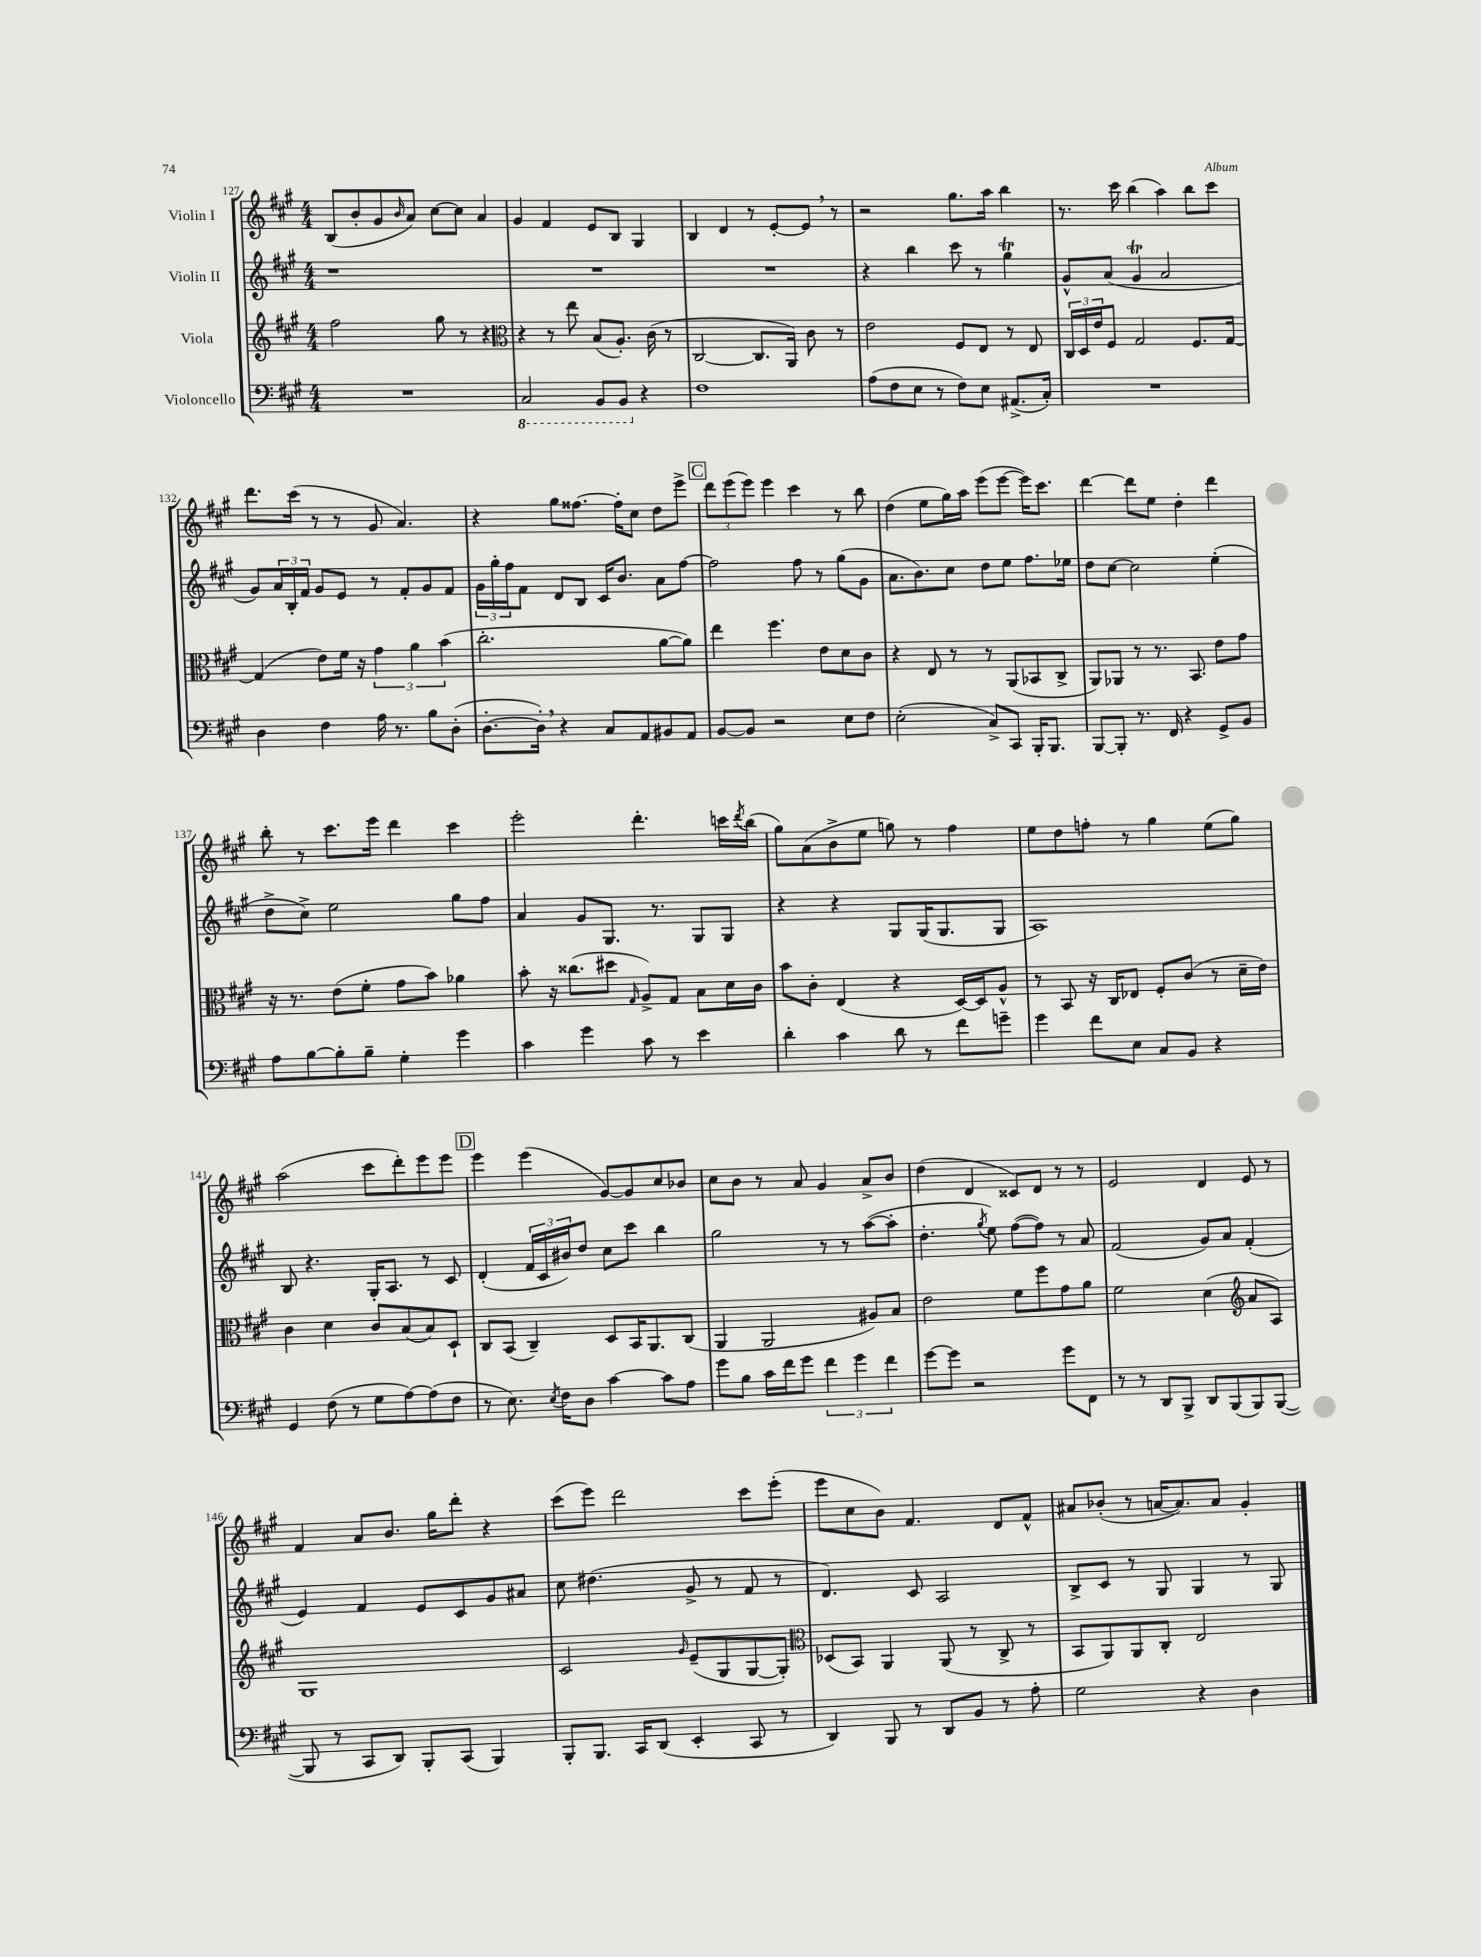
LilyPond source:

<<
\new StaffGroup <<
\new Staff = "s0" \with { instrumentName = "Violin I" } {
    \clef treble \key a \major \numericTimeSignature \time 4/4
    b8( b'8-. gis'8 \grace { b'16 } a'8) cis''8~ cis''8 a'4 |
    gis'4 fis'4 e'8 b8 gis4 |
    b4 d'4 r8 e'8~-. e'8 \breathe r8 |
    r2 gis''8. a''16 b''4 |
    r8. cis'''16 b''4( a''4) b''8 cis'''8 |
    d'''8. cis'''16( r8 r8 gis'8 a'4.) |
    r4 gis''8 fisis''8.~ fisis''16-. cis''8 d''8 e'''8-> |
    \mark \markup { \box "C" } \tuplet 3/2 { d'''8 e'''8( e'''8) } e'''4 cis'''4 r8 b''8 |
    d''4( e''8 gis''16) a''16 e'''8( e'''8~ e'''16) cis'''8. |
    d'''4~ d'''8 e''8 d''4-. d'''4 |
    b''8-. r8 cis'''8. e'''16 d'''4 cis'''4 |
    e'''2-. d'''4.-. c'''16 \acciaccatura { d'''8 } b''16( |
    gis''8) a'8( b'8-> e''8 g''8) r8 fis''4 |
    e''8 d''8 f''8-. r8 gis''4 e''8( gis''8) |
    a''2( cis'''8 d'''8-.) e'''8 e'''8 |
    \mark \markup { \box "D" } e'''4 e'''4( gis'8~) gis'8 cis''8 bes'8 |
    cis''8 b'8 r8 a'8 gis'4 a'8-> b'8 |
    d''4( d'4 cisis'8) d'8 r8 r8 |
    e'2 d'4 e'8 r8 |
    fis'4 a'8 b'8. gis''16 d'''8-. r4 |
    cis'''8( e'''8) d'''2 cis'''8 e'''8-.( |
    e'''8 cis''8 b'8) fis'4. d'8 fis'8-^ |
    ais'8 bes'8-.( r8 a'16~ a'8.) a'8 gis'4-. \bar "|." |
}
\new Staff = "s1" \with { instrumentName = "Violin II" } {
    \clef treble \key a \major \numericTimeSignature \time 4/4
    r1 |
    R1 |
    R1 |
    r4 b''4 cis'''8 r8 gis''4\trill |
    gis'8-^ a'8( gis'4\trill a'2 |
    gis'8) \tuplet 3/2 { a'16 b16-. fis'16 } gis'8 e'8 r8 fis'8-. gis'8 fis'8 |
    \tuplet 3/2 { gis'16 gis''16-. fis''16 } fis'8 d'8 b8 cis'16 b'8. a'8 fis''8~ |
    \mark \markup { \box "C" } fis''2 fis''8 r8 gis''8( gis'8 |
    a'8. b'8.) cis''8 d''8 e''8 fis''8. ees''16 |
    d''8 cis''8~ cis''2 e''4-.( |
    d''8-> cis''8->) e''2 gis''8 fis''8 |
    a'4 gis'8 gis8. r8. gis8 gis8 |
    r4 r4 gis8 gis16( gis8. gis8 |
    a1) |
    b8 r4. gis16-. a8. r8 cis'8 |
    \mark \markup { \box "D" } d'4-.( \tuplet 3/2 { fis'16 cis'16 bis'16) } d''8 cis''8 cis'''8 b''4 |
    gis''2 r8 r8 a''8~( a''8-. |
    d''4.-. \acciaccatura { gis''8 } e''8) fis''8~( fis''8) r8 a'8 |
    fis'2( gis'8) a'8 fis'4-.( |
    e'4) fis'4 e'8 cis'8 gis'8 ais'8 |
    cis''8 dis''4.( gis'8-> r8 fis'8 r8 |
    d'4.) cis'8 a2 |
    b8-> cis'8 r8 gis8 gis4 r8 gis8 \bar "|." |
}
\new Staff = "s2" \with { instrumentName = "Viola" } {
    \clef treble \key a \major \numericTimeSignature \time 4/4
    fis''2 gis''8 r8 r4 |
    \clef alto r4 r8 e''8 b8( a8.-.) cis'16( r8 |
    cis2~ cis8. a,16) cis'8 r8 |
    e'2 fis8 e8 r8 e8 |
    \tuplet 3/2 { cis16 d16 e'16 } fis8 gis2 fis8. gis16~ |
    gis4( e'8) fis'16 r16 \tuplet 3/2 { gis'4 a'4 b'4( } |
    cis''2.-. a'8~ a'8) |
    \mark \markup { \box "C" } e''4 fis''4. e'8 d'8 cis'8 |
    r4 e8 r8 r8 a,8( bes,8 cis8-> |
    a,8) aes,8 r8 r8. b,8. e'8 gis'8 |
    r16 r8. e'8( fis'8-. gis'8 b'8) aes'4 |
    b'8-. r16 cisis''8.( dis''8 \grace { gis16 } a8->) gis8 b8 d'16 cis'16 |
    b'8 cis'8-. e4( r4 d16~) d16 a8-^ |
    r8 b,8 r16 cis16 ees8 fis8-. cis'8( r8 d'16-- e'16) |
    cis'4 d'4 cis'8 b8( b8) d8-! |
    \mark \markup { \box "D" } cis8 b,8( cis4--) d8 b,16 a,8. cis8( |
    a,4 a,2 ais8) b8 |
    e'2 fis'8 fis''8 gis'8 a'8 |
    fis'2 d'4( \clef treble a'8 a8) |
    gis1 |
    cis'2 \grace { gis'16 } e'8--( gis8 gis8~ gis8-.) |
    \clef alto des8( b,8) a,4 a,8( r8 cis8-> r8 |
    b,8 a,8) a,8 cis8-. e2 \bar "|." |
}
\new Staff = "s3" \with { instrumentName = "Violoncello" } {
    \clef bass \key a \major \numericTimeSignature \time 4/4
    R1 |
    \ottava #-1 cis,2 b,,8 b,,8 \ottava #0 r4 |
    fis1 |
    a8( fis8 e8 r8 fis8) e8 ais,8.->( cis16-.) |
    R1 |
    d4 fis4 a16 r8. b8 d8-.( |
    d8.~-. d16-.) \breathe r4 cis8 a,8 bis,8 a,8 |
    \mark \markup { \box "C" } b,8~ b,8 r2 e8 fis8 |
    e2-.( cis8->) cis,8 b,,16-. b,,8. |
    b,,8~ b,,8-. r8. fis,16 r4 gis,8-> b,8 |
    a8 b8~ b8-. b8-- gis4-. gis'4 |
    cis'4 gis'4 cis'8 r8 e'4 |
    d'4-. cis'4 d'8 r8 fis'8 g'8-- |
    gis'4 fis'8 e8 cis8 b,8 r4 |
    gis,4 fis8( r8 gis8 a8~) a8( fis8 |
    \mark \markup { \box "D" } r8 e8.) \acciaccatura { e8 } fis16 d8 cis'4~ cis'8 a8 |
    gis'8 b8 cis'16 fis'16 gis'8 \tuplet 3/2 { fis'4 gis'4 fis'4 } |
    gis'8~ gis'8 r2 gis'8 fis,8 |
    r8 r8 d,8 b,,8-> d,8 b,,8( b,,8) b,,8~( |
    b,,8 r8 cis,8 d,8) b,,8-. cis,8( b,,4) |
    b,,8-. b,,8. cis,16 d,8( e,4-. cis,8 r8 |
    d,4) b,,8 r8 d,8 b,8 r8 a8-. |
    gis2 r4 d4 \bar "|." |
}
>>
>>
\layout { \context { \Score currentBarNumber = #127 } }
